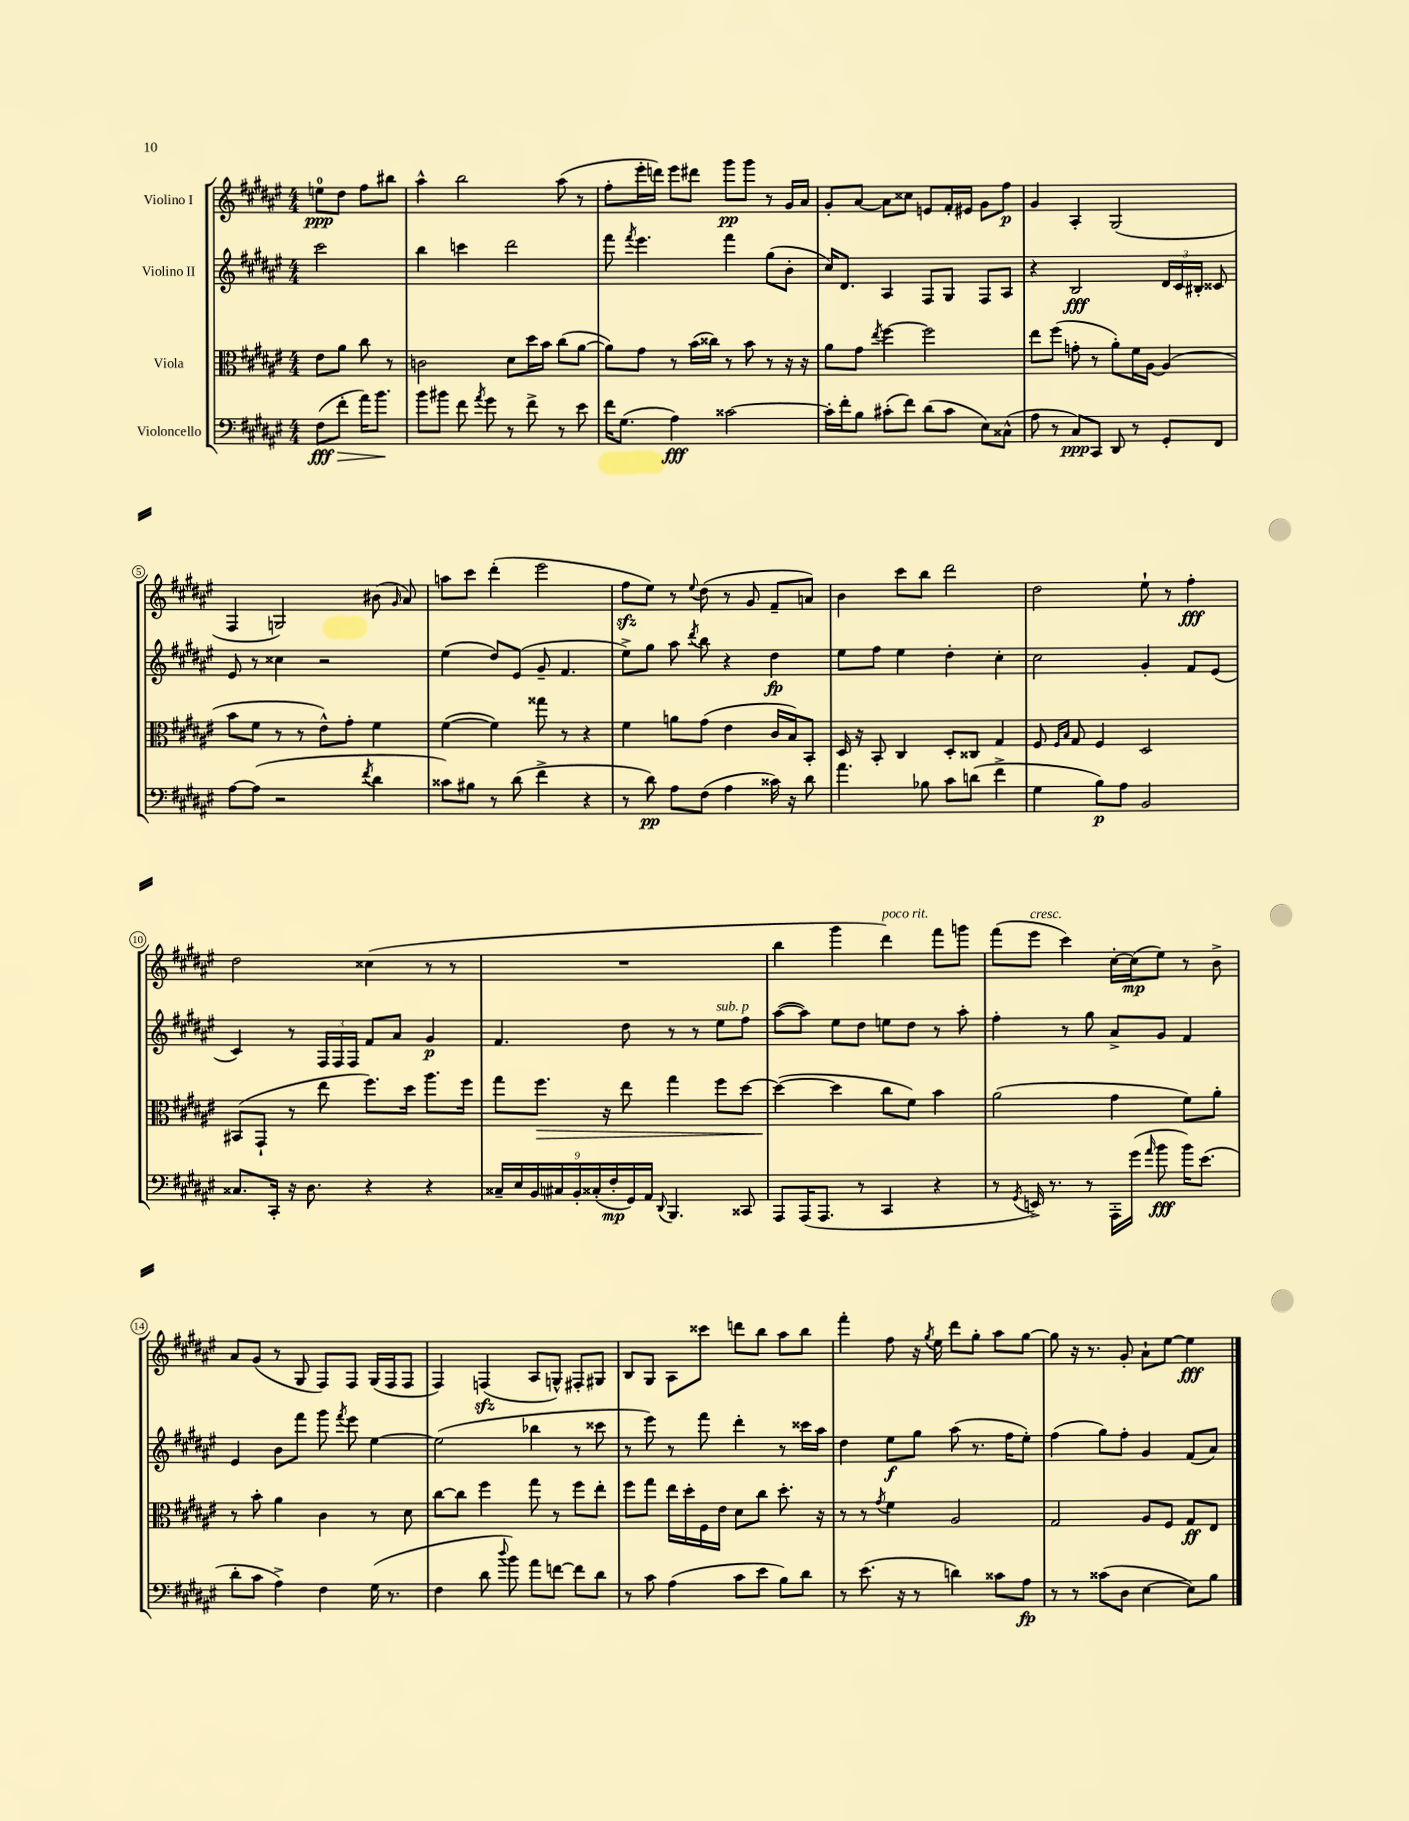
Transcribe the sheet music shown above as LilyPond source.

<<
\new StaffGroup <<
\new Staff = "s0" \with { instrumentName = "Violino I" } {
    \clef treble \key fis \major \numericTimeSignature \time 4/4 \partial 2
    \autoBeamOff e''8[-0\ppp dis''8] fis''8[ bis''8] |
    ais''4-^ b''2 ais''8( r8 |
    fis''8[-. eis'''16-. d'''16]) eis'''8[ dis'''8] gis'''8[\pp gis'''8] r8 gis'16[ ais'16] |
    gis'8[-. ais'8]~ ais'8[ cisis''8] e'8[ fis'16-. eis'16] gis'8[ fis''8]\p |
    gis'4 ais4-. gis2( |
    fis4 g2) bis'8( \grace { gis'16 } ais'8) |
    a''8[ cis'''8] dis'''4-.( eis'''2 |
    fis''8[\sfz eis''8]) r8 \appoggiatura { eis''8 } dis''8( r8 gis'8 fis'8[-- a'8]) |
    b'4 cis'''8[ b''8] dis'''2 |
    dis''2 eis''8-! r8 fis''4-.\fff |
    dis''2 cisis''4( r8 r8 |
    R1 |
    b''4 gis'''4 dis'''4^\markup { \italic "poco rit." }) fis'''8[ g'''8] |
    fis'''8[( eis'''8]^\markup { \italic "cresc." } cis'''4) cis''16[~-. cis''16\mp( eis''8]) r8 b'8-> |
    ais'8[ gis'8]( r8 gis8 fis8[) fis8] gis16[( fis16 fis8] |
    fis4) f4\sfz( ais8[ g8]-^) fis8[-. gis8] |
    b8[ gis8] ais8[ cisis'''8] d'''8[ b''8] ais''8[ b''8] |
    fis'''4-. fis''8 r16 \acciaccatura { gis''8 } eis''16 dis'''8[ gis''8]-. ais''8[ gis''8]~ |
    gis''8 r16 r8. gis'8-. ais'8[-! eis''8]~ eis''4\fff \bar "|." |
}
\new Staff = "s1" \with { instrumentName = "Violino II" } {
    \clef treble \key fis \major \numericTimeSignature \time 4/4 \partial 2
    \autoBeamOff cis'''2 |
    b''4 c'''4 dis'''2 |
    fis'''8 \acciaccatura { fis'''8 } eis'''4. fis'''4 gis''8[( b'8]-. |
    cis''16[) dis'8.] ais4 fis8[ gis8] fis8[ ais8] |
    r4 b2\fff \tuplet 3/2 { dis'16[ cis'16 bis16]-. } cisis'8 |
    eis'8 r8 cisis''4 r2 |
    eis''4( dis''8[) eis'8]( gis'8-- fis'4. |
    eis''8[->) gis''8] ais''8 \acciaccatura { dis'''8 } b''8 r4 dis''4\fp |
    eis''8[ fis''8] eis''4 dis''4-. cis''4-. |
    cis''2 gis'4-. fis'8[ eis'8]( |
    cis'4) r8 \tuplet 3/2 { fis16[ fis16 fis16] } fis'8[ ais'8] gis'4\p |
    fis'4. dis''8 r8 r8 eis''8[^\markup { \italic "sub. p" } fis''8] |
    ais''8[~( ais''8]) eis''8[ dis''8] e''8[ dis''8] r8 ais''8-. |
    fis''4-. r8 gis''8 ais'8[-> gis'8] fis'4 |
    eis'4 b'8[ fis'''8] gis'''8 \acciaccatura { fis'''8 } eis'''8 eis''4~ |
    eis''2( bes''4 r8 cisis'''8 |
    r8 eis'''8) r8 fis'''8 dis'''4-. r8 cisis'''16[ ais''16] |
    dis''4 eis''8[\f gis''8] ais''8( r8. fis''16[ eis''8]-.) |
    fis''4( gis''8[) fis''8]-. gis'4 fis'8[( ais'8]) \bar "|." |
}
\new Staff = "s2" \with { instrumentName = "Viola" } {
    \clef alto \key fis \major \numericTimeSignature \time 4/4 \partial 2
    \autoBeamOff eis'8[ ais'8] cis''8 r8 |
    c'2 dis'8[ dis''16 b'16] cis''8[( ais'8]~ |
    ais'8[) gis'8] r8 b'16[( cisis''16]) r8 b'8 r8 r16 r16 |
    ais'8[ gis'8] \acciaccatura { eis''8 } fis''4~ fis''2 |
    eis''8[ fis''8]( g'8-. r8 ais'8[-.) fis'16 ais16]~ ais4( |
    b'8[ fis'8] r8 r8 eis'8[-^) gis'8]-. fis'4 |
    fis'4~( fis'4) gisis''8 r8 r4 |
    fis'4 a'8[ gis'8]( eis'4 cis'16[ b16) b,8]-. |
    dis16 r16 b,8-. cis4 dis8[-. cisis8] gis4 |
    fis8 \grace { fis16[ b16] } gis8 fis4 dis2 |
    bis,8[( gis,8]-! r8 eis''8 fis''8.[) dis''16] ais''8.[ fis''16] |
    gis''8[ fis''8.]\> r16 eis''8 gis''4 fis''8[ dis''8]~ |
    dis''4~\!( dis''4 cis''8[ fis'8]) b'4 |
    ais'2( gis'4 fis'8[) ais'8]-. |
    r8 b'8-. ais'4 cis'4 r8 dis'8 |
    cis''8[~ cis''8] fis''4 gis''8 r8 fis''8[ eis''8]-. |
    fis''8[ gis''8] eis''16[ dis''16-. fis16 eis'16] dis'8[ cis''8] dis''8.-. r16 |
    r8 r8 \acciaccatura { gis'8 } fis'4 ais2 |
    gis2 ais8[ fis8] gis8[\ff eis8] \bar "|." |
}
\new Staff = "s3" \with { instrumentName = "Violoncello" } {
    \clef bass \key fis \major \numericTimeSignature \time 4/4 \partial 2
    \autoBeamOff fis8[\fff\>( fis'8]-. ais'16[) b'8.]\! |
    b'8[ bis'8] fis'8 \acciaccatura { ais'8 } gis'8 r8 fis'8-> r8 eis'8 |
    fis'16[ gis8.]( ais4\fff) cisis'2~ |
    cisis'16[-. fis'16-. b8] cis'8[-.( fis'8]) dis'8[( cis'8] eis8[) cisis8]-^( |
    ais8 r8 cis8[\ppp) cis,8] dis,8 r8 gis,8[-. fis,8] |
    ais8[~ ais8]( r2 \acciaccatura { fis'8 } dis'4 |
    cisis'8[) bis8] r8 dis'8( fis'4-> r4 |
    r8 dis'8\pp) ais8[ fis8]( ais4 cisis'16) r16 dis'8 |
    ais'4. bes8 cis'8[ d'8]( fis'4-> |
    gis4 b8[\p) ais8] b,2 |
    cisis8.[ cis,16]-. r16 dis8. r4 r4 |
    \tuplet 9/8 { cisis16[-- eis16 b,16 cis16 b,16-. cisis16-.( fis16-.\mp gis,16) ais,16] } \appoggiatura { dis,8 } b,,4. cisis,8 |
    ais,,8[ ais,,16( ais,,8.] r8 cis,4 r4 |
    r8 \acciaccatura { gis,8 } e,16->) r8. r8 ais,,16[-. gis'16]( \grace { ais'16 } b'8\fff b'16[) eis'8.]( |
    dis'8[-. cis'8] ais4->) fis4 gis16( r8. |
    fis4 dis'8 \appoggiatura { dis''8 } b'8) ais'8[ f'8]~ f'8[ dis'8] |
    r8 cis'8 ais4( cis'8[ eis'8] b8[) dis'8] |
    r8 eis'8.( r16 r8 d'4) cisis'8[ ais8]\fp |
    r8 r8 cisis'8[( dis8] eis4~ eis8[) b8] \bar "|." |
}
>>
>>
\layout { \context { \Score \override BarNumber.stencil = #(make-stencil-circler 0.1 0.3 ly:text-interface::print) } }
